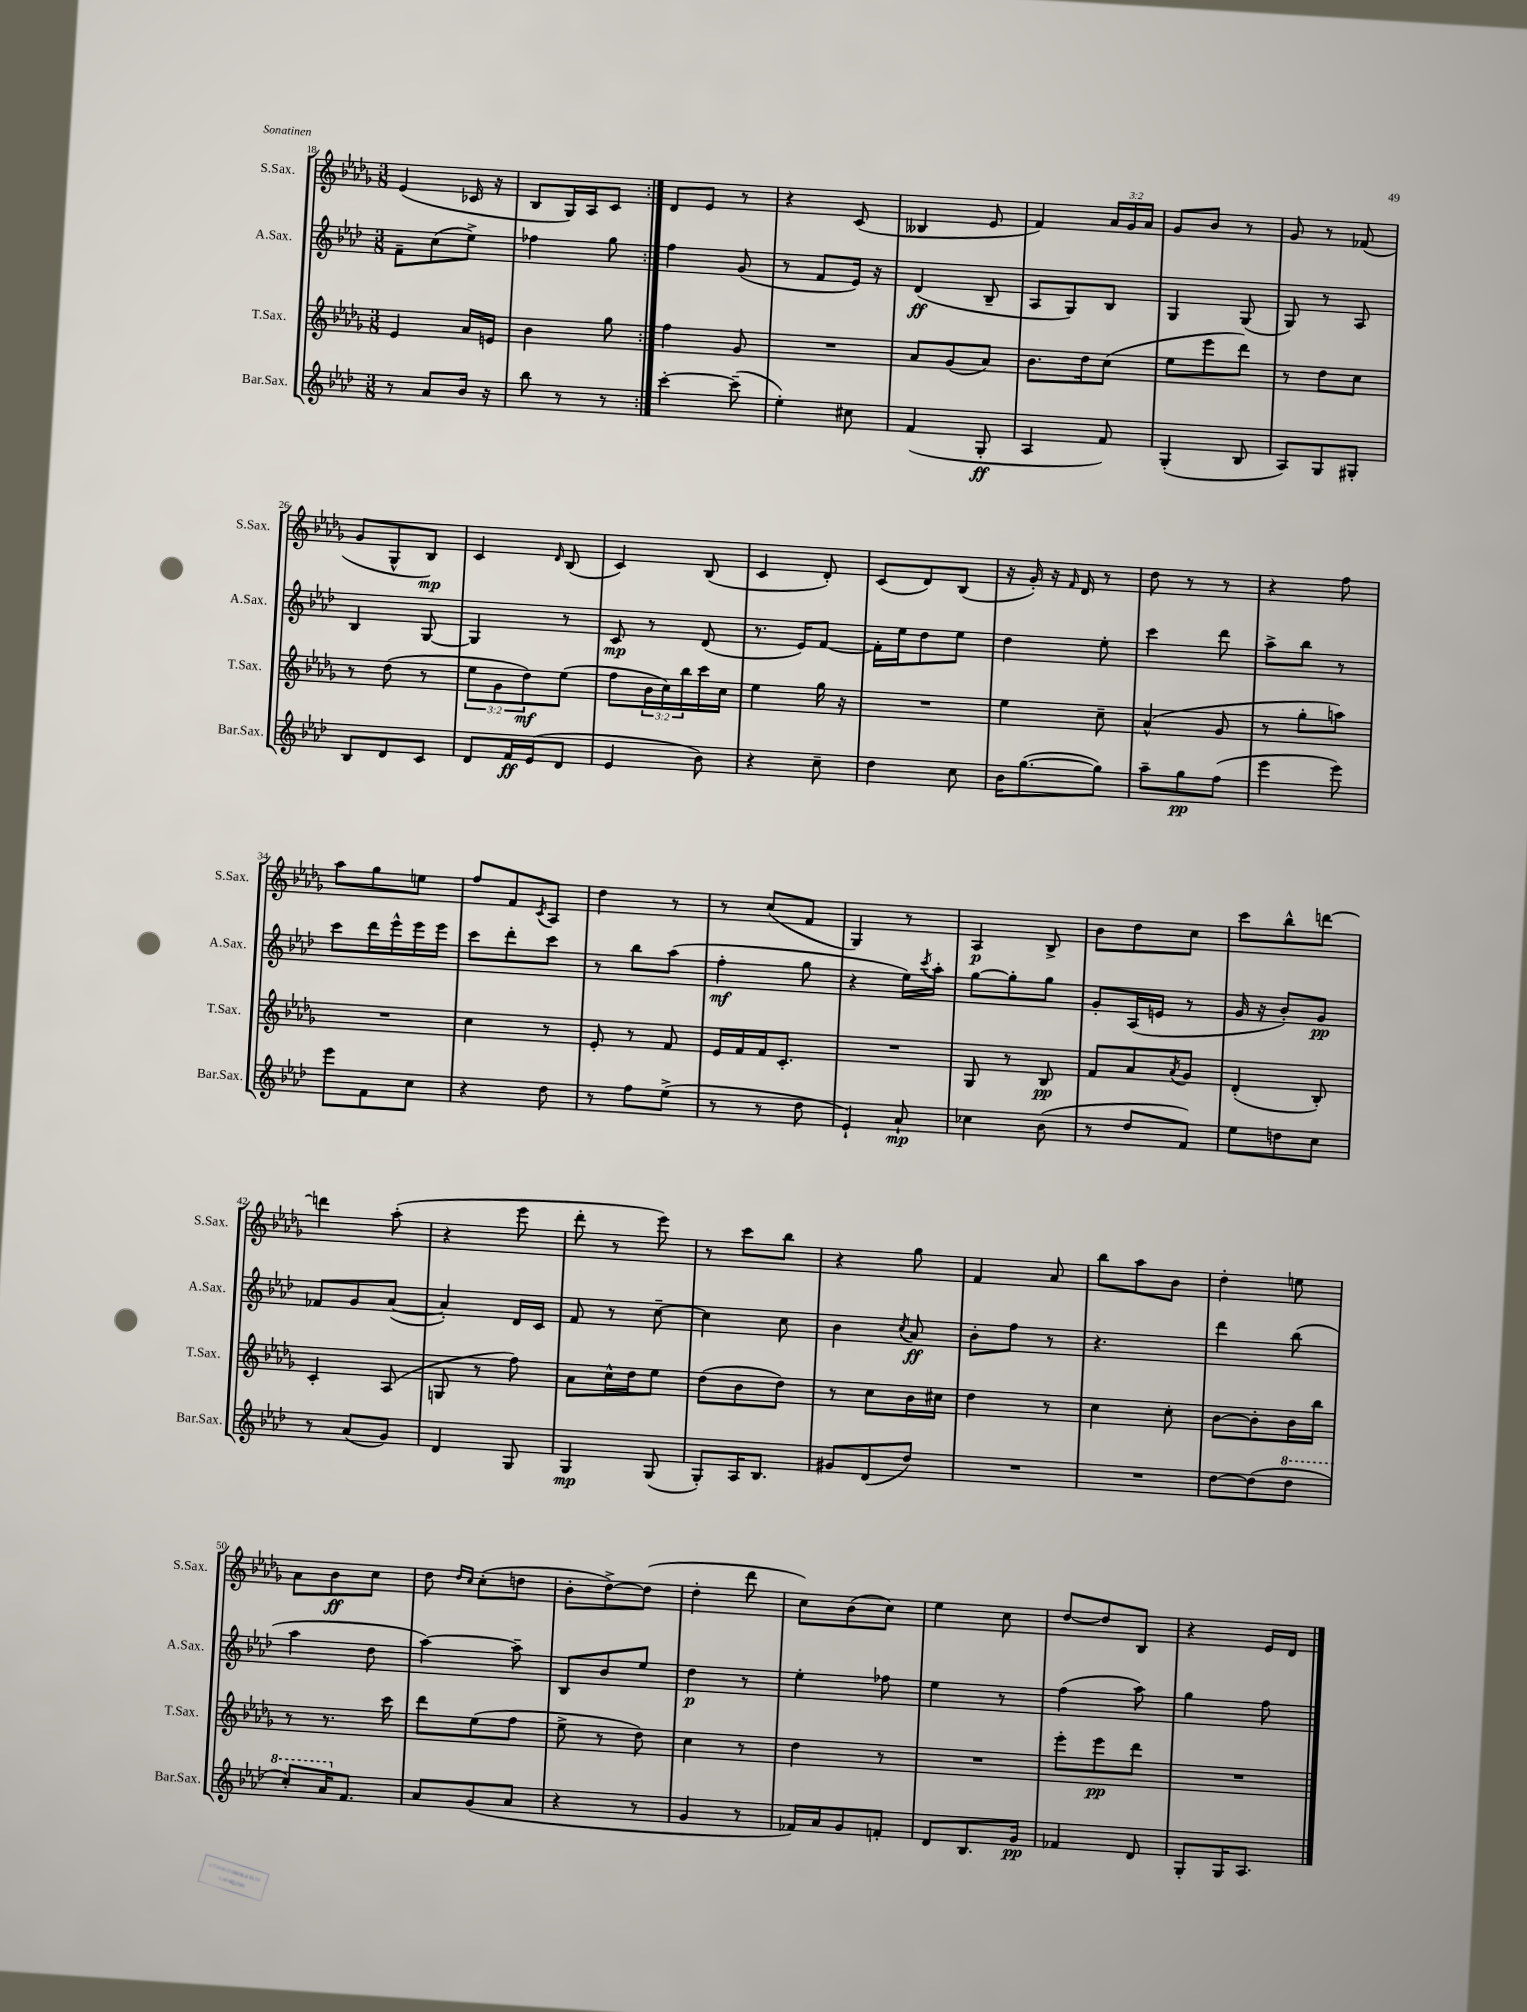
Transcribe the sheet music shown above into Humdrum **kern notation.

**kern	**kern	**kern	**kern
*staff4	*staff3	*staff2	*staff1
*clefG2	*clefG2	*clefG2	*clefG2
*k[b-e-a-d-]	*k[b-e-a-d-g-]	*k[b-e-a-d-]	*k[b-e-a-d-g-]
*M3/8	*M3/8	*M3/8	*M3/8
8r	4e-	8f~	(4e-
8a-	.	(8cc	.
16b-	16a-	8ee-^)	16c-
16r	16e	.	16r
=	=	=	=
8bb-	4b-	4ff-	8B-
8r	.	.	16G-)
.	.	.	16A-
8r	8gg-	8gg	8c
=:|!	=:|!	=:|!	=:|!
[4ccc'	4ff	4ff	8d-
.	.	.	8e-
(8ccc~]	8g-	(8g	8r
=	=	=	=
4ee-')	4.r	8r	4r
.	.	8f	.
8cc#	.	16e-)	(8c
.	.	16r	.
=	=	=	=
(4f	8a-	(4d-	4B--
.	(8g-	.	.
8G'	8a-)	8B-~	8e-
=	=	=	=
4A-	8.b-	8A-	4f)
.	.	8G)	.
.	16dd-	.	.
8f)	(8cc	8B-	24a-
.	.	.	24g-
.	.	.	24a-
=	=	=	=
(4G'	8ee-	4G	8g-
.	8eee-	.	8b-
8B-	8ddd-)	(8G	8r
=	=	=	=
8A-)	8r	8G)	8g-
8G	8dd-	8r	8r
8G#'	8cc	8A-	(8f-
=	=	=	=
8B-	8r	4B-	8g-
8d-	(8dd-	.	8G-^^
8c	8r	[8G	8B-)
=	=	=	=
8d-	12ee-	4G]	4c
.	12g-	.	.
16f	.	.	.
.	12dd-)	.	.
(16e-	.	.	.
.	.	.	16qqd-
8d-	(8ee-	8r	(8B-
=	=	=	=
4e-	8ff	8c	4c)
.	24b-	8r	.
.	24cc)	.	.
.	24bb-	.	.
8b-)	16ccc	(8d-	(8B-
.	16cc	.	.
=	=	=	=
4r	4ee-	8.r	4c
.	.	16e-)	.
8cc~	16gg-	[8f	8d-')
.	16r	.	.
=	=	=	=
4dd-	4.r	16f']	(8c
.	.	16ee-	.
.	.	8dd-	8d-)
8cc	.	8ee-	(8B-
=	=	=	=
16b-	4ee-	4dd-	16r
([8.gg	.	.	16g-')
.	.	.	16r
.	.	.	16qqf
.	.	.	16d-
8gg])	8cc~	8ee-'	8r
=	=	=	=
8aa-~	(4a-^^	4ccc	8dd-
8gg	.	.	8r
(8ff	8g-	8ddd-	8r
=	=	=	=
4eee-	8r	8aa-^	4r
.	8gg-'	8bb-	.
8eee-)	8aa)	8r	8ff
=	=	=	=
8eee-	4.r	8ccc	8aa-
8f	.	16ddd-	8gg-
.	.	16eee-^^	.
8cc	.	16eee-	8ee
.	.	16eee-	.
=	=	=	=
4r	4cc	8ccc	8ff
.	.	8ddd-'	8f
.	.	.	8qc
8dd-	8r	8ccc	8A-
=	=	=	=
8r	8e-'	8r	4dd-
8ff	8r	8bb-	.
(8ee-^	8f	(8aa-	8r
=	=	=	=
8r	16e-	4ff'	8r
.	16f	.	.
8r	16f	.	(8cc
.	8.c'	.	.
8dd-	.	8gg	8f
=	=	=	=
4e-`)	4.r	4r	4G-)
8a-`	.	16ee-)	8r
.	.	8qccc	.
.	.	16aa-'	.
=	=	=	=
4cc-	8G-	[8gg	4A-
.	8r	8gg']	.
(8b-	8B-	8gg	8B-^
=	=	=	=
8r	8f	8g'	8b-
8dd-	8a-	(16A-	8dd-
.	.	16e	.
.	8qa-	.	.
8f)	8g-	8r	8cc
=	=	=	=
8ee-	(4d-'	16g	8ccc
.	.	16r	.
8dd	.	8b-')	8bb-^^
8cc	8B-')	8g	[8ddd
=	=	=	=
8r	4c'	8f-	4ddd]
(8a-	.	8g	.
8g)	(8A-	([8a-	(8aa-'
=	=	=	=
4d-	8G	4a-'])	4r
.	8r	.	.
8G	8ff)	16d-	8eee-
.	.	16c	.
=	=	=	=
4G	8a-	8f	8ddd-'
.	16cc^^	8r	8r
.	16dd-	.	.
(8G	8ee-	[8cc~	8eee-)
=	=	=	=
8G')	(8dd-	4cc]	8r
16A-	8b-	.	8ccc
8.B-	.	.	.
.	8dd-)	8cc	8bb-
=	=	=	=
8g#	8r	4b-	4r
(8d-	8cc	.	.
.	.	8qcc	.
8dd-)	16b-	8a-	8gg-
.	16cc#	.	.
=	=	=	=
4.r	4dd-	8b-'	4f
.	.	8ff	.
.	8r	8r	8a-
=	=	=	=
4.r	4cc	4.r	8bb-
.	.	.	8aa-
.	8cc'	.	8b-
=	=	=	=
[8dd-	[8b-	4ddd-	4dd-'
(8dd-]	8b-']	.	.
8ddd-	16b-	(8bb-	8ee
.	16bb-	.	.
=	=	=	=
8ccc')	8r	4aa-	8a-
16aa-	8.r	.	8b-
8.f	.	.	.
.	.	8dd-	8cc
.	16ccc	.	.
=	=	=	=
8a-	8ddd-	[4aa-)	8dd-
.	.	.	16qqdd-
.	.	.	16qqcc
(8g	(8ee-	.	(8cc'
8a-	8ff	8aa-~]	8dd
=	=	=	=
4r	8ee-^	8B-	8b-'
.	8r	8b-	[8dd-^)
8r	8dd-)	8ee-	(8dd-]
=	=	=	=
4g	4cc	4dd-	4dd-'
8r	8r	8r	8ddd-
=	=	=	=
16f-)	4dd-	4ee-'	8cc)
16a-	.	.	.
8g	.	.	(8b-
8f'	8r	8ff-	8cc)
=	=	=	=
8d-	4.r	4ee-	4ee-
8.B-	.	.	.
.	.	8r	8cc
16g	.	.	.
=	=	=	=
4f-	8eee-'	(4ff	[8dd-
.	8eee-	.	8dd-]
8d-	8ddd-	8aa-)	8B-
=	=	=	=
8G'	4.r	4gg	4r
16G	.	.	.
8.A-	.	.	.
.	.	8ff	16e-
.	.	.	16d-
==	==	==	==
*-	*-	*-	*-
